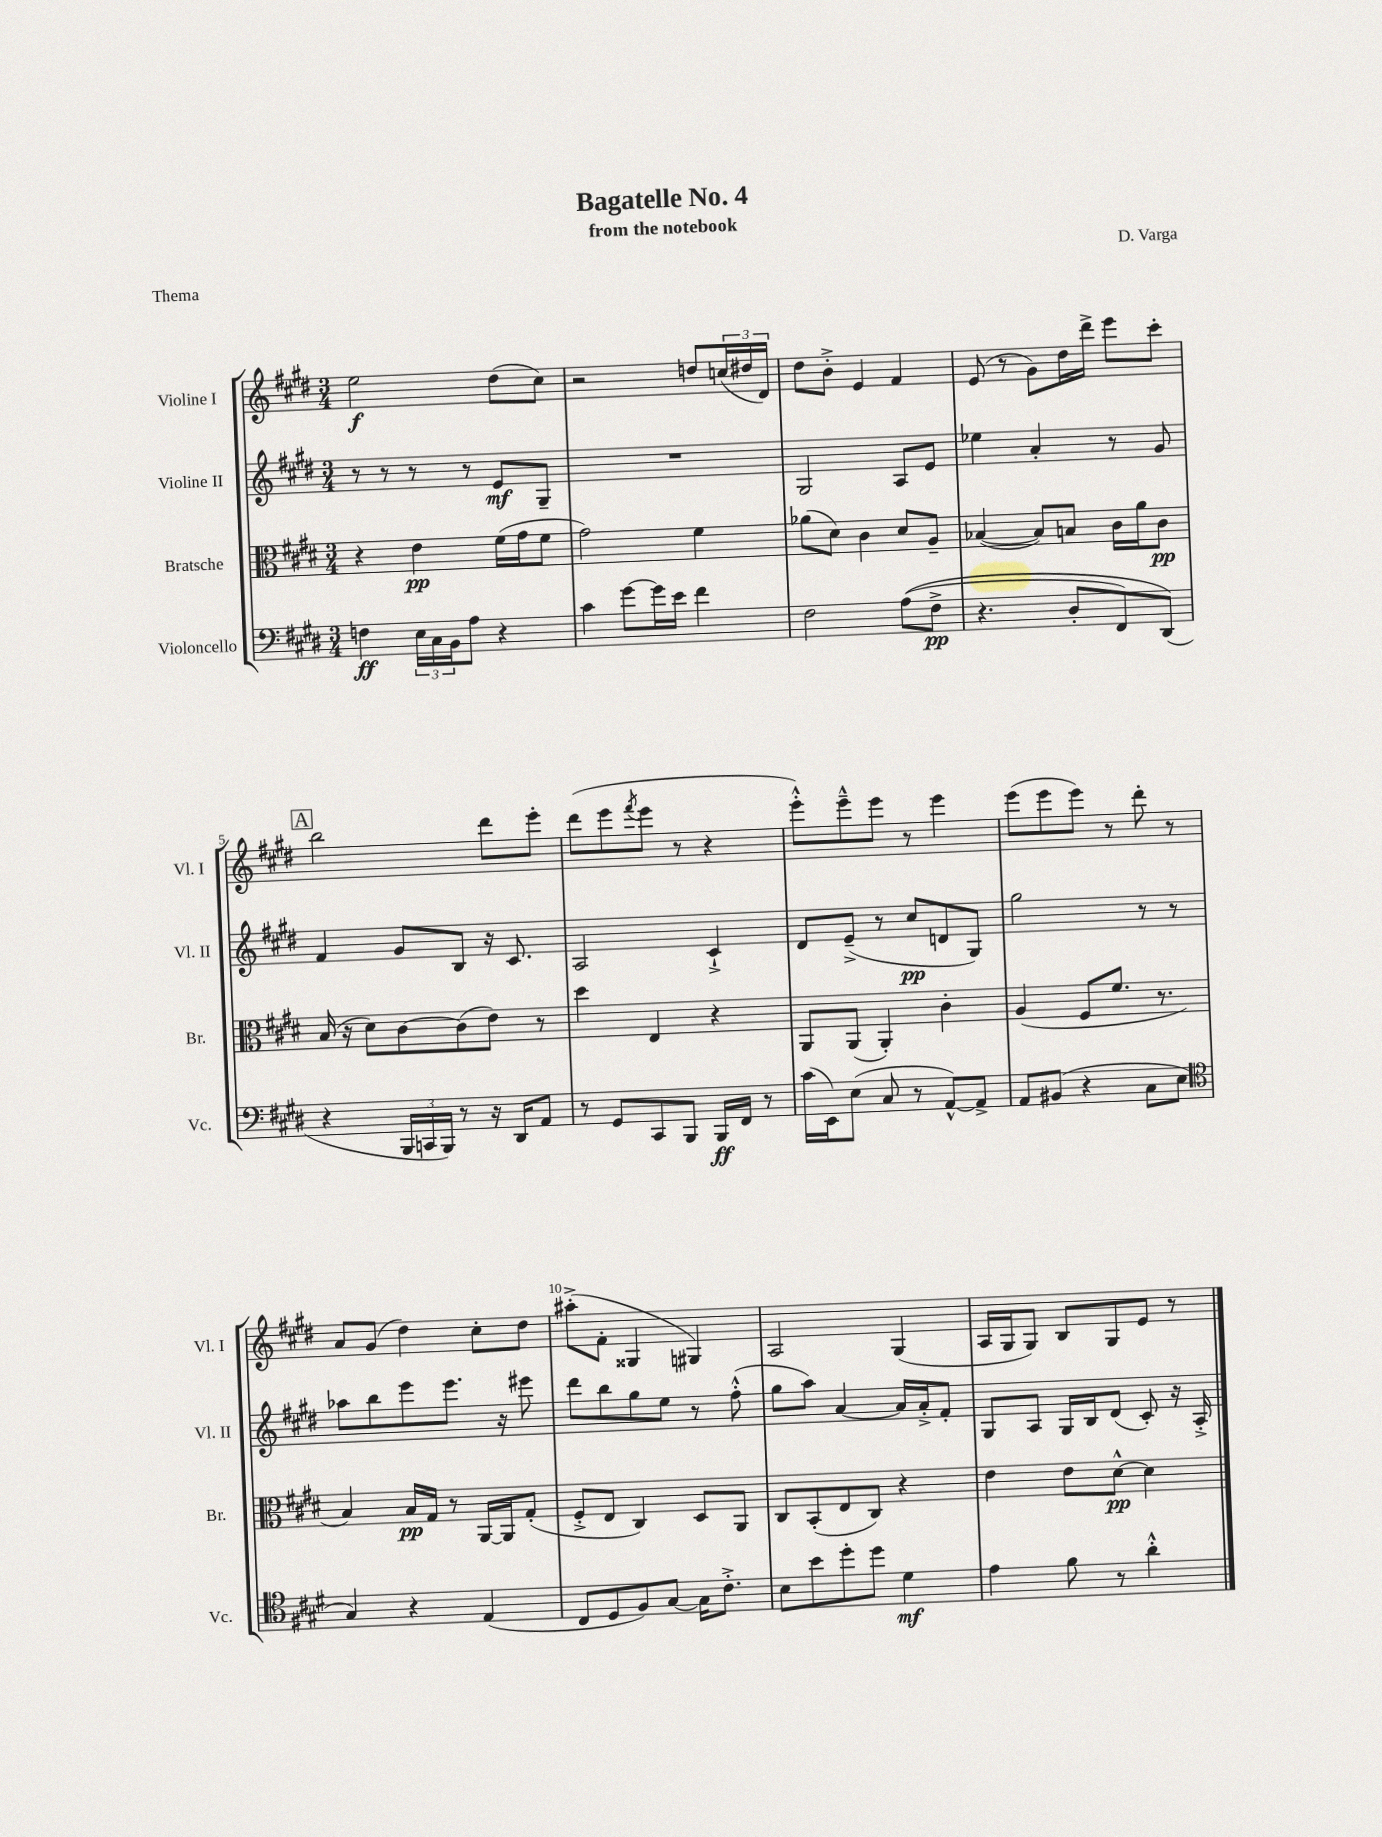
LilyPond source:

\header { title = "Bagatelle No. 4" composer = "D. Varga" subtitle = "from the notebook" piece = "Thema" }
<<
\new StaffGroup <<
\new Staff = "s0" \with { instrumentName = "Violine I" shortInstrumentName = "Vl. I" } {
    \clef treble \key e \major \numericTimeSignature \time 3/4
    e''2\f dis''8( cis''8) |
    r2 d''8 \tuplet 3/2 { c''16( dis''16 dis'16) } |
    dis''8 b'8-.-> e'4 fis'4 |
    e'8( r8 gis'8) dis''16 dis'''16-> e'''8 cis'''8-. |
    \mark \markup { \box "A" } b''2 dis'''8 e'''8-. |
    dis'''8( e'''8 \acciaccatura { fis'''8 } e'''8 r8 r4 |
    e'''8-.-^) e'''8---^ e'''8 r8 e'''4 |
    e'''8( e'''8 e'''8) r8 dis'''8-. r8 |
    a'8 gis'8( dis''4) cis''8-. dis''8 |
    ais''8-.->( fis'8-. gisis4 gis4) |
    a2 gis4( |
    a16 gis16 gis8) b8 gis8 e'8 r8 \bar "|." |
}
\new Staff = "s1" \with { instrumentName = "Violine II" shortInstrumentName = "Vl. II" } {
    \clef treble \key e \major \numericTimeSignature \time 3/4
    r8 r8 r8 r8 e'8\mf gis8-- |
    R2. |
    gis2 a8 e'8 |
    ees''4 a'4-. r8 gis'8 |
    \mark \markup { \box "A" } fis'4 gis'8 b8 r16 cis'8. |
    a2 cis'4-!-> |
    dis'8 e'8--->( r8 cis''8\pp d'8 gis8) |
    gis''2 r8 r8 |
    aes''8 b''8 e'''8 e'''8. r16 eis'''8 |
    dis'''8 b''8 gis''8 e''8 r8 fis''8-.-^( |
    gis''8 a''8) a'4~ a'16 a'16-.-> fis'8-. |
    gis8 a8 gis16 b16 dis'8( cis'8-.) r16 a16-.-> \bar "|." |
}
\new Staff = "s2" \with { instrumentName = "Bratsche" shortInstrumentName = "Br." } {
    \clef alto \key e \major \numericTimeSignature \time 3/4
    r4 e'4\pp fis'16( gis'16 fis'8 |
    gis'2) fis'4 |
    aes'8( dis'8) cis'4 dis'8 a8-- |
    bes4~( bes8) b8 cis'16 a'16 cis'8\pp |
    \mark \markup { \box "A" } b16( r16 dis'8) cis'8~ cis'8( e'8) r8 |
    dis''4 e4 r4 |
    a,8 a,8( a,4-.) cis'4-. |
    a4( fis8 fis'8. r8. |
    b4) b16\pp gis16 r8 a,16~ a,16 gis8-.( |
    fis8-.-> e8 cis4) dis8 a,8 |
    cis8 b,8-.( e8 cis8) r4 |
    e'4 e'8 dis'8~-^\pp dis'4 \bar "|." |
}
\new Staff = "s3" \with { instrumentName = "Violoncello" shortInstrumentName = "Vc." } {
    \clef bass \key e \major \numericTimeSignature \time 3/4
    f4\ff \tuplet 3/2 { e16 cis16 b,16 } a8 r4 |
    cis'4 gis'8~ gis'16 e'16 fis'4 |
    fis2 a8(\( fis8->\pp |
    r4. dis8-. fis,8) dis,8(\) |
    \mark \markup { \box "A" } r4 \tuplet 3/2 { b,,16 c,16 b,,16) } r8 r16 dis,16 a,8 |
    r8 gis,8 cis,8 b,,8 b,,16\ff fis,16 r8 |
    cis'16( e,16) e8( cis8 r8 a,8~-^) a,8-> |
    a,8 bis,8( r4 cis8 e8 |
    \clef tenor gis4) r4 e4( |
    cis8 dis8 fis8) gis8~ gis16 cis'8.-.-> |
    b8 b'8 dis''8-. dis''8 dis'4\mf |
    e'4 fis'8 r8 a'4-.-^ \bar "|." |
}
>>
>>
\layout { \context { \Score \override BarNumber.break-visibility = ##(#f #t #t) barNumberVisibility = #(every-nth-bar-number-visible 5) } }
